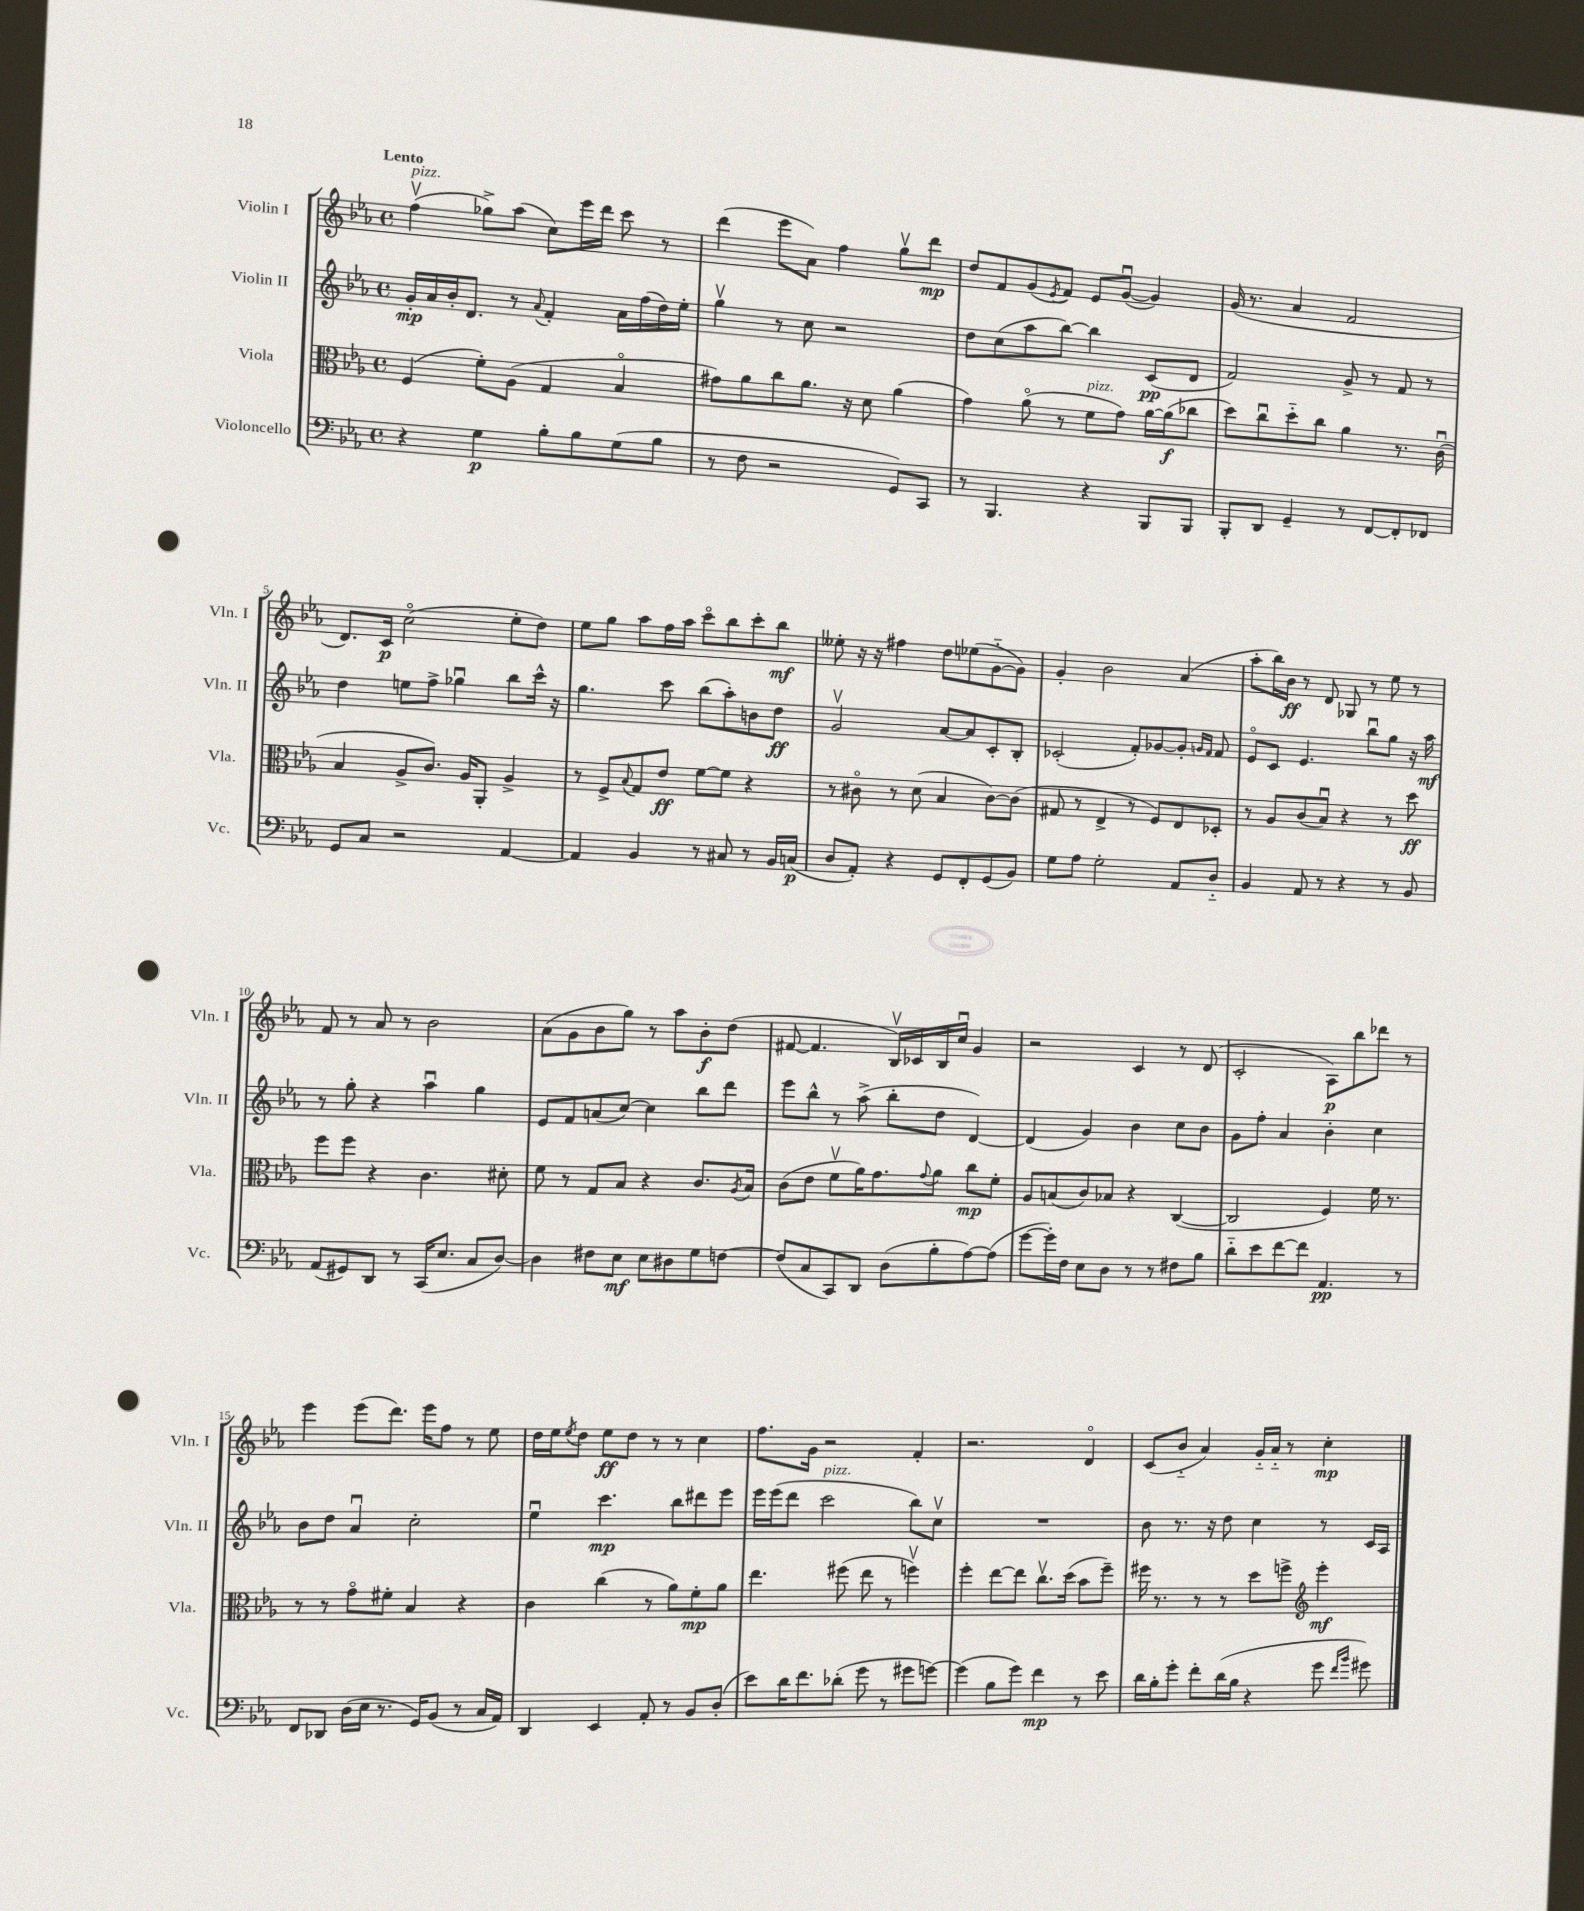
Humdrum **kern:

**kern	**kern	**kern	**kern
*staff4	*staff3	*staff2	*staff1
*clefF4	*clefC3	*clefG2	*clefG2
*k[b-e-a-]	*k[b-e-a-]	*k[b-e-a-]	*k[b-e-a-]
*M4/4	*M4/4	*M4/4	*M4/4
*met(c)	*met(c)	*met(c)	*met(c)
4r	(4F/	16g'/LL	(4ffv\
.	.	16a-/	.
.	.	16b-'/J	.
.	.	8.d/J	.
4G\	8f'\L)	.	8gg-^\L)
.	(8A-\J	8r	(8aa-\J
.	.	8qqa-/	.
8B-'\L	4G/	4f'/	8cc\L)
8B-\	.	.	16eee-\L
.	.	.	16ddd\JJ
(8G\	4B-o/	16a-\LL	8ccc\
.	.	(16ff\	.
8B-\J	.	16dd\)	8r
.	.	16ee-'\JJ	.
=	=	=	=
8r	8g#\L)	4ggv\	(4ddd\
8F\	8a-\	.	.
2r	8cc\	8r	8eee-\L
.	8.a-\J	8cc\	8a-\J)
.	.	2r	4ff\
.	16r	.	.
.	8d\	.	.
8GG/L)	(4a-\	.	8ggv\L
8CC/J	.	.	8ddd\J
=	=	=	=
8r	4g\)	8dd\L	8dd/L
4.BBB-/	.	(8cc\	8f/
.	(8a-o\	8aa-\	(8g/
.	.	.	8qe-/
.	8r	[8bb-\J)	8f/J)
4r	8f\L	4bb-\]	8e-/L
.	8g\J)	.	([8gu/J
8BBB-/L	[16a-\LL	(8c/L	4g/])
.	(16a-\]J	.	.
8BBB-/J	8cc-\J	8d/J	.
=	=	=	=
8BBB-'/L	8dd\L)	2f/)	(16g/
.	.	.	8.r
8DD/J	8ccu\	.	.
4GG~/	8dd'~\	.	4a-/
.	8cc\J	.	.
8r	4a-\	8g^/	2f/
[8FF/L	.	8r	.
8FF'/]	8.r	8f/	.
8FF-/J	.	8r	.
.	(16cu\	.	.
=	=	=	=
8GG/L	4B-/	4dd\	8.d/L)
8C/J	.	.	.
.	.	.	16c/Jk
2r	8A-^/L	8ee\L	(2cco\
.	8.c/J)	8ff^\J	.
.	.	4gg-u\	.
.	16A-/LK	.	.
.	8AA-'/J	.	.
[4AA-/	4A-^/	8bb-\L	8ee-'\L
.	.	16ccc^^\Jk	8dd\J)
.	.	16r	.
=	=	=	=
4AA-/]	8r	4.gg\	8ee-\L
.	8F^/L	.	8gg\J
.	8qqB-/	.	.
4BB-/	8G/	.	8aa-\L
.	8e-/J	8ccc\	16ff\L
.	.	.	16aa-\JJ
8r	[8f\L	(8bb-\L	8ccco\L
8C#/	8f\]J	8aa-'\)	8bb-\
8r	4r	8b\	8ccc'\
16BB-/LL	.	8dd\J	8bb-\J
(16C/JJ	.	.	.
=	=	=	=
8D/L	8r	2gv/	8ee--'\
8AA-'/J)	8c#o\	.	16r
.	.	.	16r
4r	8r	.	4ff#\
.	(8d\	.	.
8GG/L	4B-/	[8a-/L	8dd\L
8FF'/	.	8a-/]	(8ee-\
(8GG/	[8c#\L)	8c'/	[8g'~\
8BB-/J)	(8c#\]J	8B-'/J	8g\]J)
=	=	=	=
8G\L	8G#/	(2c-'/	4g'/
8A-\J	8r	.	.
2G'\	4E-^/	.	2b-\
.	8r	8f'/L)	.
.	8F/L)	[8g-/	.
8AA-/L	8E-/	8g-'/]J	(4a-/
.	.	16qqg/LL	.
.	.	16qqf/JJ	.
8D'~/J	8D-'/J	8f/	.
=	=	=	=
4BB-/	8r	8e-o/L	8aa-'\L
.	8A-/L	8c/J	16bb-\L)
.	.	.	16b-\JJ
8AA-/	(8c/	4.e-/	8r
8r	8B-u/J)	.	8d/
4r	4r	.	8G-/
.	.	8bb-u\L	8r
8r	8r	8gg\J	8ee-\
8BB-/	8dd\	16r	8r
.	.	16aa-\	.
=	=	=	=
(8AA-/L	8ff\L	8r	8f/
8GG#/)	8ff\J	8gg'\	8r
8DD/J	4r	4r	8a-/
8r	.	.	8r
(16CC/LK	4.c\	4aa-u\	2b-\
8.E-/J	.	.	.
8C/L	.	4gg\	.
[8D/J)	8d#'\	.	.
=	=	=	=
4D\]	8f\	8e-/L	(8a-\L
.	8r	8f/	8g\
8F#\L	8G/L	(8a/	8b-\
8E-\J	8B-/J	[8cc/J)	8gg\J)
8E-\L	4r	4cc\]	8r
8D#\	.	.	8aa-\L
8G\	8.c/L	8bb-\L	8b-'\
[8F\J	.	8ddd\J	(8dd\J
.	8qA-/	.	.
.	16B-/Jk	.	.
=	=	=	=
(8F/]L	(8c\L	8eee-\L	[8f#/
8C/	8e-\J	8bb-^^\J	4.f#/]
8CC/)	8fv\L	8r	.
8DD/J	16a-\K)	(8aa-^\	.
.	8.g\	.	.
(8D\L	.	8bb-'\L	16B-v/LL)
.	.	.	16c-/
.	8qqg/	.	.
8B-'\	8a-\J	8dd\J	16B-/
.	.	.	16ccu/JJ
[8A-\)	8cc\L	[4d/)	4g/
(8A-\]J	8f'\J	.	.
=	=	=	=
[8g\L	8A-/L	(4d/]	2r
16g'\]L)	(8B/	.	.
16F\JJ	.	.	.
8E-\L	8c/)	4g/)	.
8D\J	8B-/J	.	.
8r	4r	4b-\	4c/
8r	.	.	.
8F#\L	([4C/	8cc\L	8r
8B-\J	.	8b-\J	(8d/
=	=	=	=
8d'~\L	2C/]	8g\L	2c'/
8e-\	.	8ff'\J	.
[8f\	.	4a-/	.
8f\]J	.	.	.
4.AA-/	4F/)	4b-'\	8A-\L)
.	.	.	8bb-\
.	16f\	4cc\	8ddd-\J
.	8.r	.	.
8r	.	.	8r
=	=	=	=
8FF/L	8r	8b-\L	4eee-\
8DD-/J	8r	8dd\J	.
(16D\LL	8go\L	4a-u/	(8eee-\L
16E-\JJ	.	.	.
8.r	8f#'\J	.	8.ddd\J)
.	4B-/	2cc'\	.
16GG/LK)	.	.	16eee-\LK
(8BB-/J	.	.	8ff\J
8r	4r	.	8r
16C/LL	.	.	8ee-\
16AA-/JJ)	.	.	.
=	=	=	=
4DD/	4c\	4ee-u\	16dd\LL
.	.	.	16ee-\J
.	.	.	8qee-/
.	.	.	8dd\J
4EE-/	(4cc\	4.ccc\	8ee-\L
.	.	.	8dd\J
8AA-'/	8r	.	8r
8r	8a-\L)	8bb-\L	8r
8BB-/L	8f'\	8ddd#\	4cc\
(8D'/J	8a-\J	8eee-\J	.
=	=	=	=
8e-\L)	4.ee-\	16eee-\LL	8.ff\L
.	.	(16eee-\J	.
16d\K	.	8ddd\J	.
8.f\	.	.	16g\Jk
.	.	2ccc\	2r
(8d-'\J	(8ff#\	.	.
8g\	8ee-\	.	.
8r	8r	.	.
8g#\L	4ffv\)	8bb-\L)	4f'/
[8g\J)	.	8ccv\J	.
=	=	=	=
(4g\]	4ff'\	1r	2.r
8B-\L	[8ee-\L	.	.
8g\J)	8ee-\]J	.	.
4f\	8.ccv\L	.	.
.	(16dd\Jk	.	.
8r	8b-\L	.	4do/
8e-\	8ff~\J)	.	.
=	=	=	=
16d\LL	16ff#\	8b-\	(8c/L
16B-'\J	8.r	.	.
8g'\J	.	8.r	8b-'~/J
8f'\L	8r	.	4a-/)
.	.	16r	.
(16d\L	8r	8dd\	.
16B-\JJ	.	.	.
4r	8dd\L	4cc\	16g'~/LL
.	.	.	16a-'~/JJ
.	8ff^\J	.	8r
*	*clefG2	*	*
8g\	4eee-'\	8r	4cc'\
16qqf/LL	.	.	.
16qqb-/JJ	.	.	.
8g#\)	.	16c/LL	.
.	.	16A-/JJ	.
==	==	==	==
*-	*-	*-	*-
